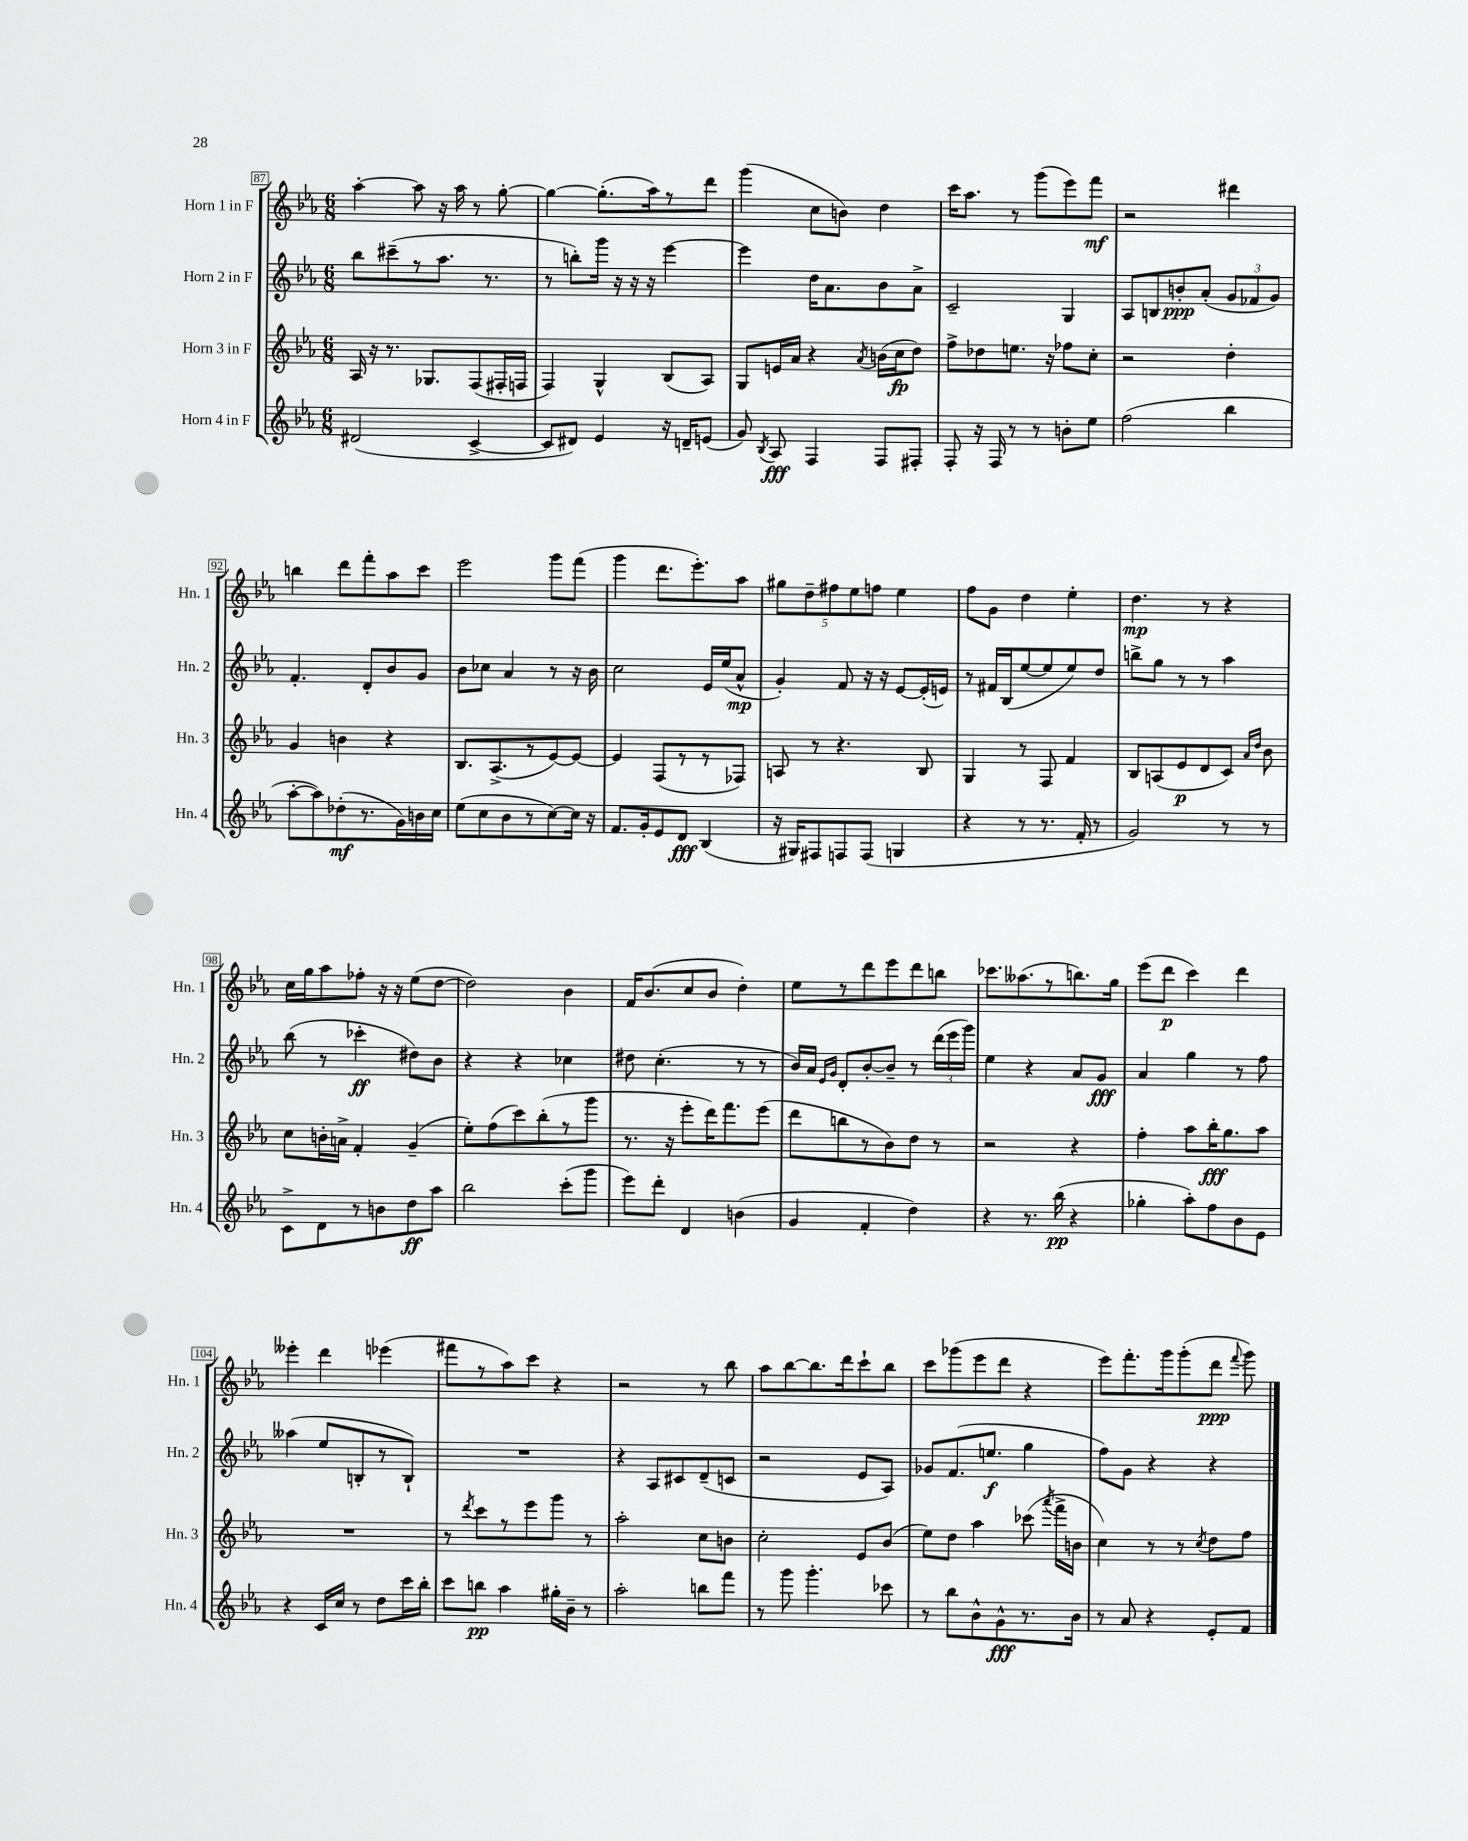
<<
\new StaffGroup <<
\new Staff = "s0" \with { instrumentName = "Horn 1 in F" shortInstrumentName = "Hn. 1" } {
    \clef treble \key ees \major \numericTimeSignature \time 6/8
    \autoBeamOff aes''4~-. aes''8 r16 aes''16 r8 g''8~-. |
    g''4~ g''8.[-.( aes''16) r8 d'''8] |
    g'''4( c''8[ b'8]) d''4 |
    c'''16[ aes''8.] r8 g'''8[( ees'''8) f'''8]\mf |
    r2 dis'''4 |
    b''4 d'''8[ f'''8-. aes''8 c'''8] |
    ees'''2 g'''8[ f'''8]( |
    g'''4 d'''8.[ ees'''8.-.) aes''8] |
    \tuplet 5/4 { gis''8[ d''8-- fis''8 ees''8 f''8] } ees''4 |
    f''8[ g'8] d''4 ees''4-. |
    d''4.\mp r8 r4 |
    c''16[ g''16 aes''8 fes''8]-. r16 r16 ees''8[( d''8]~ |
    d''2) bes'4 |
    f'16[ bes'8.( c''8 bes'8] d''4-.) |
    ees''8[ r8 d'''8 ees'''8 d'''8 b''8] |
    ces'''8.[ aeses''8.( r8 b''8.) g''16] |
    ees'''8[( d'''8]\p c'''4) d'''4 |
    eeses'''4-. d'''4 ees'''4( |
    fis'''8[ r8 aes''8) c'''8] r4 |
    r2 r8 bes''8 |
    aes''8[ bes''8~ bes''8. d'''16 c'''8-! bes''8] |
    c'''8[ ges'''8( ees'''8 d'''8] r4 |
    ees'''8[) f'''8.-. g'''16 g'''8-.( d'''8]\ppp \appoggiatura { f'''8 } g'''8) \bar "|." |
}
\new Staff = "s1" \with { instrumentName = "Horn 2 in F" shortInstrumentName = "Hn. 2" } {
    \clef treble \key ees \major \numericTimeSignature \time 6/8
    \autoBeamOff bes''8[ cis'''8--( r8 aes''8.] r8. |
    r8 b''8[-.) g'''16] r16 r16 r16 ees'''4~ |
    ees'''4 d''16[ aes'8. bes'8 aes'8]-> |
    c'2-- g4 |
    aes8[ b8 b'8-.\ppp aes'8]-.( \tuplet 3/2 { g'8[ fes'8 g'8]) } |
    f'4.-. d'8[-. bes'8 g'8] |
    bes'8[ ces''8] aes'4 r8 r16 bes'16 |
    c''2 ees'16[ ees''16( aes'8]-^\mp |
    g'4-.) f'8 r16 r16 ees'8[~ ees'16-.( e'16]) |
    r8 fis'16[ bes16( ees''8~ ees''8 ees''8) d''8] |
    b''8[-> g''8] r8 r8 aes''4 |
    bes''8( r8 ces'''4-.\ff dis''8[) bes'8] |
    r4 r4 ces''4 |
    dis''8 c''4.-.( r8 r8 |
    bes'16[) aes'16] \grace { ees'16[ g'16] } d'8[-. bes'8~-. bes'8]-- r8 \tuplet 3/2 { d'''16[( ees'''16 g'''16]) } |
    ees''4 r4 aes'8[ g'8]\fff |
    aes'4 g''4 r8 f''8 |
    aeses''4( ees''8[ b8-. r8 b8]-!) |
    R2. |
    r4 aes8[ cis'8 d'8--( c'8] |
    r2 ees'8[ aes8]) |
    ges'8[ f'8.( e''8.]\f g''4 |
    f''8[) g'8] r4 r4 \bar "|." |
}
\new Staff = "s2" \with { instrumentName = "Horn 3 in F" shortInstrumentName = "Hn. 3" } {
    \clef treble \key ees \major \numericTimeSignature \time 6/8
    \autoBeamOff aes16 r16 r8. ges8.[ f8( fis16-. f16] |
    f4) g4-^ bes8[( aes8]) |
    g8[ e'16 aes'16] r4 \acciaccatura { aes'8 } b'16[( c''16\fp d''8]) |
    f''8[-> des''8 e''8.] r16 fes''8[ c''8]-. |
    r2 d''4-. |
    g'4 b'4 r4 |
    bes8.[ aes8.->( r8 ees'8~) ees'8]~ |
    ees'4 f8[( r8 r8 fes8]) |
    a8 r8 r4. bes8 |
    g4 r8 f8 f'4 |
    bes8[ a8( ees'8\p d'8 c'8]) \grace { aes'16[ d''16] } bes'8 |
    c''8[ b'16-. a'16]-> f'4-. g'4--( |
    ees''8[-.) f''8( c'''8) bes''8-.( r8 g'''8] |
    r8. r16 ees'''8[-. d'''16) f'''8. ees'''8]( |
    d'''8[ b''8 r8 bes'8) d''8] r8 |
    r2 r4 |
    f''4-. aes''8[ bes''16-.\fff g''8. aes''8] |
    R2. |
    r8 \acciaccatura { d'''8 } c'''8[ r8 ees'''8 g'''8] r8 |
    aes''2-. c''8[ b'8] |
    c''2-. ees'8[ bes'8]( |
    ees''8[) d''8] aes''4 ces'''8( \acciaccatura { aes'''8 } f'''16[-> b'16] |
    c''4) r8 r8 \acciaccatura { c''8 } d''8[ f''8] \bar "|." |
}
\new Staff = "s3" \with { instrumentName = "Horn 4 in F" shortInstrumentName = "Hn. 4" } {
    \clef treble \key ees \major \numericTimeSignature \time 6/8
    \autoBeamOff dis'2( c'4~-> |
    c'8[ dis'8]) ees'4 r16 d'16[-- e'8]( |
    g'8) \acciaccatura { bes8 } aes8\fff f4 f8[ fis8]-. |
    f8-. r16 f16 r8 r8 b'8[-. ees''8] |
    f''2( bes''4 |
    aes''8[~-. aes''8) des''8-.\mf( r8. g'16) b'16 c''16] |
    ees''8[( c''8 bes'8 r8 c''8~) c''16] r16 |
    f'8.[ g'16-. ees'8 d'8]\fff bes4( |
    r16 gis16[) fis8 f8 f8]( g4 |
    r4 r8 r8. f'16-. r8 |
    g'2) r8 r8 |
    c'8[-> d'8 r8 b'8 d''8\ff aes''8] |
    bes''2 c'''8[-.( g'''8] |
    ees'''8[) d'''8]-. d'4 b'4( |
    g'4 f'4-. d''4) |
    r4 r8. bes''16\pp( r4 |
    ges''4-. aes''8[-.) f''8 bes'8 ees'8] |
    r4 c'16[ c''16] r8 d''8[ c'''16 bes''16]-. |
    c'''8[ b''8]\pp aes''4 gis''16[-. bes'16]-- r8 |
    aes''2-. b''8[ f'''8] |
    r8 g'''8 g'''4.-. ces'''8 |
    r8 bes''8[ bes'8-^ g'8-^\fff r8. bes'16] |
    r8 aes'8 r4 ees'8[-. f'8] \bar "|." |
}
>>
>>
\layout { \context { \Score currentBarNumber = #87 \override BarNumber.stencil = #(make-stencil-boxer 0.1 0.3 ly:text-interface::print) } }
